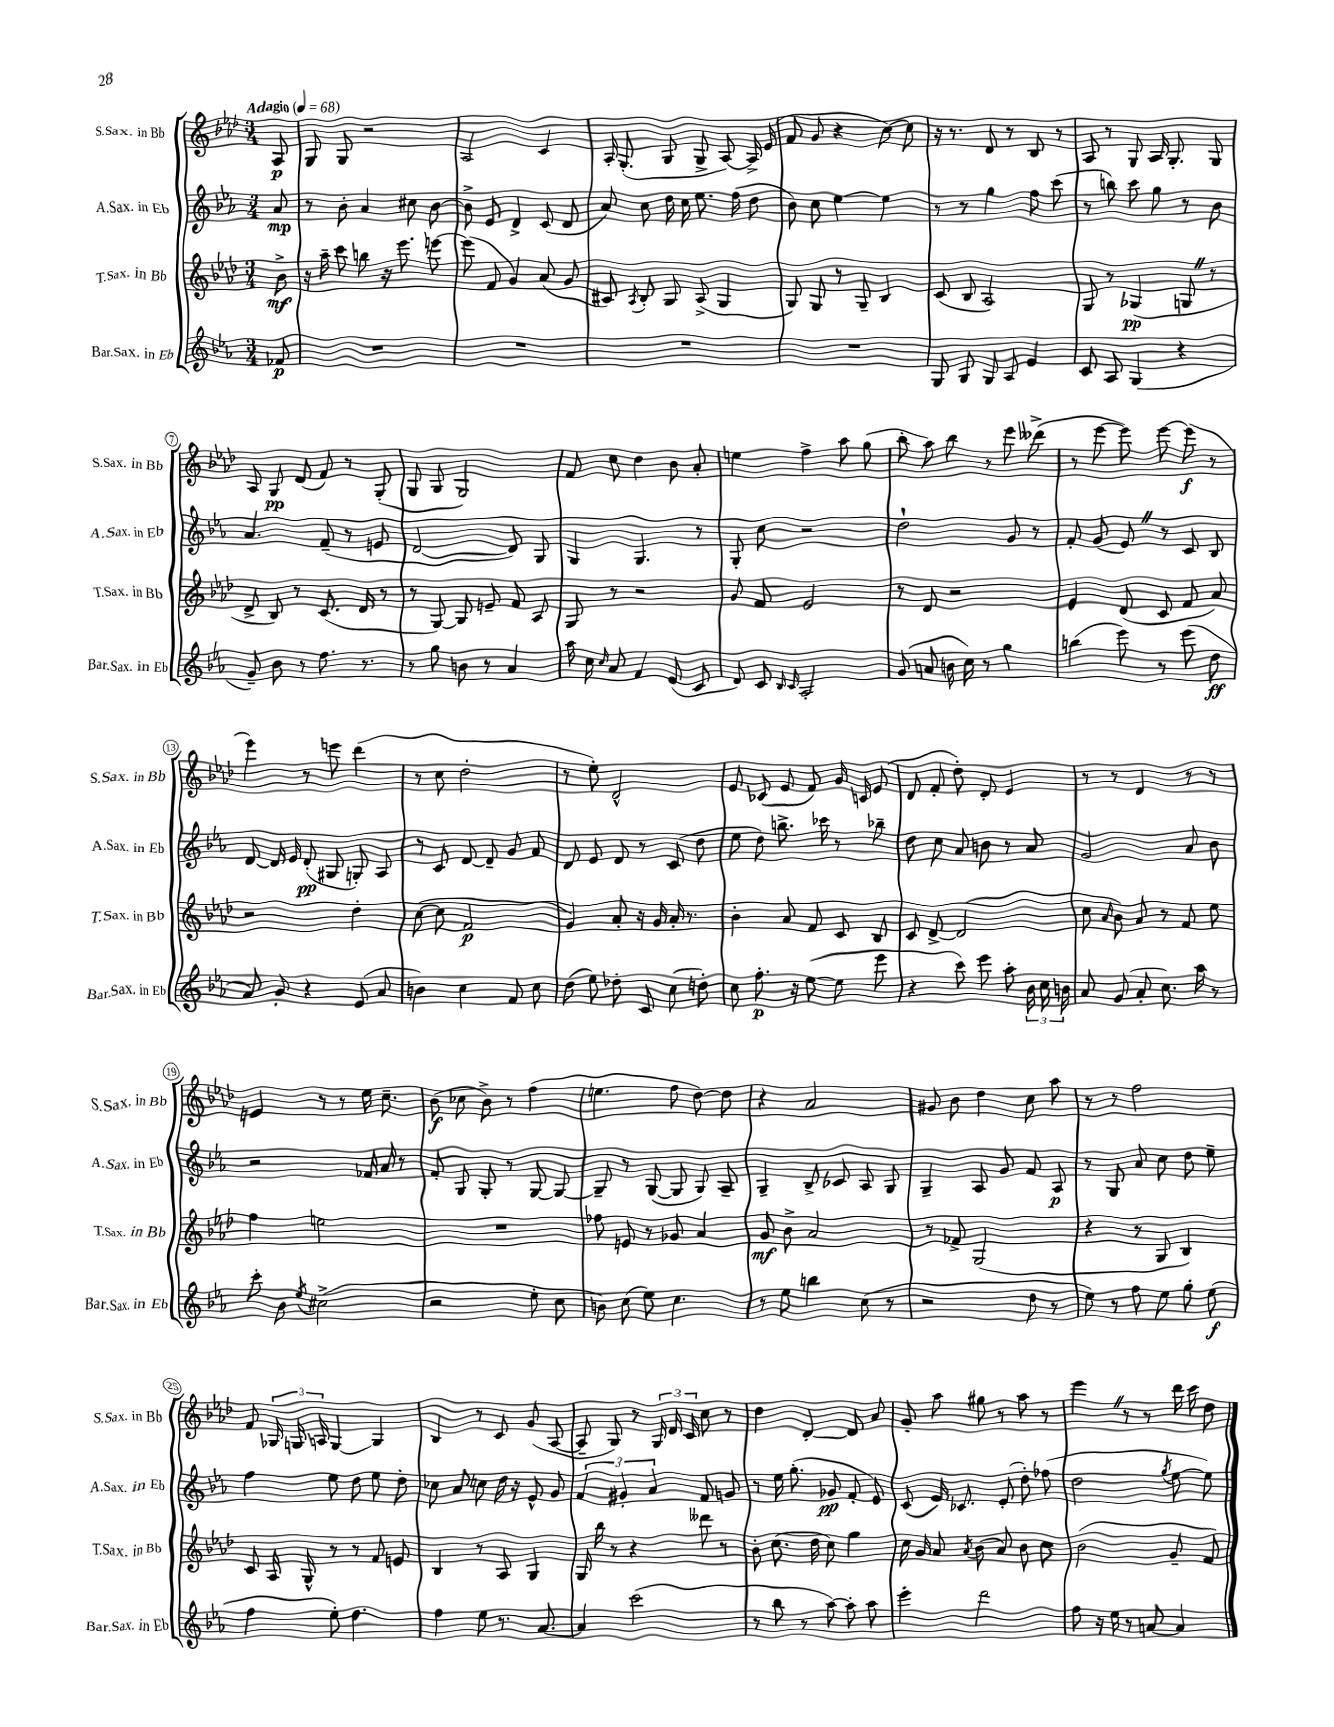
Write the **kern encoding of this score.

**kern	**kern	**kern	**kern
*staff4	*staff3	*staff2	*staff1
*clefG2	*clefG2	*clefG2	*clefG2
*k[b-e-a-]	*k[b-e-a-d-]	*k[b-e-a-]	*k[b-e-a-d-]
*M3/4	*M3/4	*M3/4	*M3/4
*MM68	*MM68	*MM68	*MM68
8f-/	8b-^\	8a-/	8A-/
=	=	=	=
2.r	16r	8r	8G/
.	16aa-~\	.	.
.	8ccc\	8b-'\	8G/
.	8bb\	4a-/	2r
.	16r	.	.
.	8.eee-\	.	.
.	.	8cc#\	.
.	[8eee\	[8b-\	.
=	=	=	=
2.r	(8eee\]	8b-^\]	2A-/
.	8f/	8e-/	.
.	4g/)	4d^/	.
.	(8a-/	(8c/	4c/
.	8g/	8d/	.
=	=	=	=
2.r	8c#/)	8a-/)	16A-'/
.	.	.	(8.G'/
.	8qA-/	.	.
.	8B-'/	8cc\	.
.	8G/	16dd\	8G/
.	.	16cc\	.
.	(8A-^/	8.ee-\	8G^/
.	4G/	.	[8A-/)
.	.	(16ff\	.
.	.	8dd\	16A-^/]
.	.	.	(16e-/
=	=	=	=
2.r	8G/)	8b-\)	8f/
.	8G/	8cc\	8g/
.	8r	[4ee-\	4r
.	8G~/	.	.
.	4B-/	4ee-\]	[8cc\)
.	.	.	8cc\]
=	=	=	=
8G/	(8c/	8r	16r
.	.	.	8.r
8G/	8B-/	8r	.
8G/	2A-/)	4gg\	8d-/
8A-/	.	.	8r
4e-/	.	8ff\	8B-/
.	.	(8ccc\	8r
=	=	=	=
8c/	8G/	8r	8A-/
8A-/	8r	8bb\)	8r
(4G/	(4G-/	8ccc\	8G/
.	.	8gg\	16A-/
.	.	.	8.G'/
4r	8G/	8r	.
.	8r	8b-\	8G/
=	=	=	=
8g~/)	8d-^/	4.a-/	8A-/
8b-\	8B-/)	.	8G/
8r	8r	.	(8d-/
8.ff\	(8.c/	(8f~/	8f/)
.	.	8r	8r
8.r	16d-/	.	.
.	8r	8e/	(8G'/
=	=	=	=
8r	8r	[2d/	8G/
8gg\	[8G/)	.	8G/
8b\	8G/]	.	2G/)
8r	8e~/	.	.
4a-/	8f/	8d/])	.
.	8A-/	8G/	.
=	=	=	=
16aa-\	8G/	4G/	8f/
16cc\	.	.	.
16qqcc/	.	.	.
8a-/	8r	.	8cc\
4f/	2r	4.G/	4dd-\
(8e-/	.	.	8b-\
8c/	.	8r	8a-'/
=	=	=	=
8d/)	8g/	8G'/	4ee\
8c/	8f/	8cc\	.
16qqB-/	.	.	.
16qqc/	.	.	.
2A-'/	2e-/	2r	4ff^\
.	.	.	8aa-\
.	.	.	(8gg\
=	=	=	=
(8g/	8r	2dd`\	8bb-'\
8a/	8d-/	.	8aa-\)
16b\	2r	.	8bb-\
16cc\)	.	.	.
8r	.	.	8r
4gg\	.	8g/	8eee-\
.	.	8r	(8ddd--^\
=	=	=	=
(4bb\	4e-/	8f'/	8r
.	.	(8g/	[8eee-\
8eee-\)	(8d-/	8e-/)	8eee-\])
8r	8c/	8r	[8eee-\
(8eee-\	8f/	8c/	(8eee-\]
8dd\	8a-/)	8B-/	8r
=	=	=	=
8a-/)	2r	[8d/	4eee-\)
8g'/	.	16d/]	.
.	.	16e-/	.
4r	.	(8d'/	8r
.	.	8G#/	8eee\
(8e-/	4dd-'\	8G'/)	(4ddd-\
8a-/	.	8A-/	.
=	=	=	=
4b\)	([8cc\	8r	8r
.	8cc\]	8c/	8cc\
4cc\	2f/	[8d/	2dd-'\
.	.	8d~/]	.
8f/	.	8g/	.
8cc\	.	8f/	.
=	=	=	=
(8dd\	4g/)	8d/	8r
8ee-\)	.	8e-/	8ee-'\)
8dd-'\	8a-'/	8d/	2d-^^/
8c/	16r	8r	.
.	16g/	.	.
(8cc\	16a-'/	(8c/	.
.	8.r	.	.
8dd'\)	.	8dd\	.
=	=	=	=
8cc\	4b-'\	8ee-\	8e-/
8.ff'\	.	8dd\)	(8c-/
.	8a-/	8.bb^\	8e-/
16r	.	.	.
([8ee-\	8f/	.	8f/)
.	.	16ccc-\	.
8ee-\]	8c/	8r	16g/
.	.	.	16c/
8eee-\	8B-/	8bb-~\	(8e-/
=	=	=	=
4r	8c/	8dd\	8d-/
.	[8d-^/	8cc\	8f'/
8ccc\)	(2d-/]	8a-/	8dd-'\)
8eee-\	.	8b\	8d-'/
8aa-'\	.	8r	4e-/
24b-\	.	8a-/	.
24cc\	.	.	.
24b\	.	.	.
=	=	=	=
8a-/	8cc\	2g/	8r
.	16qqa-/	.	.
(8g/	8b-\)	.	8r
8a-'/	8a-/	.	4d-/
8.cc\)	8r	.	.
.	8f/	8a-/	8r
16aa-\	.	.	.
8r	8ee-\	8b-\	8r
=	=	=	=
8ccc'\	4ff\	2r	4e/
8b-\	.	.	.
8qee-/	.	.	.
(2cc#^\	2ee\	.	8r
.	.	.	8r
.	.	16f-/	16ee-\
.	.	16a-/	8.cc~\
.	.	8r	.
=	=	=	=
2r	2.r	8f'/	(8b-\
.	.	8G/	8cc-\
.	.	8G'/	8b-^\)
.	.	8r	8r
8ee-'\	.	[8G/	(4ff\
8cc\	.	8G/_	.
=	=	=	=
8b\)	8ff-\	8G~/]	4.ee\
(8cc\	8e/	8r	.
8ee-\)	8r	([8G/	.
4.cc\	8g-/	8G/]	8ff\
.	4a-/	8G/)	[8dd-\)
.	.	8A-~/	8dd-\]
=	=	=	=
8r	8g/	4G~/	4r
8ee-\	8b-^\	.	.
4bb\	2a-/	8B-^/	2a-/
.	.	8c-/	.
(8cc\	.	8A-/	.
8r	.	8G/	.
=	=	=	=
2r	8r	4G~/	8g#/
.	8f-^/	.	8b-\
.	(2G/	8A-/	4dd-\
.	.	8g/	.
8dd\	.	8f/	8cc\
8r	.	8A-/	8aa-\
=	=	=	=
8ee-\)	4r	8r	8r
8r	.	8G/	8r
8ff\	8r	8a-/	2ff\
8ee-\	8G/	8cc\	.
8gg'\	4B-/)	8dd\	.
(8ee-\	.	8ee-~\	.
=	=	=	=
4ff\	8c/	4ff\	8f/
.	16A-/	.	24G-/
.	.	.	24G/
.	16G^^/	.	.
.	.	.	24A/
8ee-'\)	8r	8ee-\	[4G/
4.dd\	8r	8dd\	.
.	8f/	8ee-\	4G/]
.	8e/	8dd'\	.
=	=	=	=
4ff\	4B-/	8cc-\	4B-/
.	.	8a-/	.
8ee-\	8r	8cc\	8r
8.r	8A-/	16dd\	8c/
.	.	16r	.
.	4G/	8e-^^/	(8g/
[8.a-/	.	.	.
.	.	8g/	[8A-/
=	=	=	=
4a-/]	16G/	6f/	8A-~/]
.	16bb-\	.	.
.	8r	.	8G/)
.	.	6g#'/	.
(2ccc\	4r	.	8r
.	.	6a-/	.
.	.	.	24G/
.	.	.	24d-/
.	.	.	24c/
.	8ddd--\	8f/	8cc\
.	8r	8g/	8r
=	=	=	=
8r	8b-'\	8r	4dd-\
8bb-\	(8.cc\	16ee-\	.
.	.	(8.gg'\	.
8r	.	.	[4d-'/
.	16dd-\	.	.
[8aa-\)	8cc\)	8g-/	.
8aa-'\]	4gg\	8f'/	8d-/]
8aa-\	.	8e-/)	8a-/
=	=	=	=
4eee-'\	16cc\	(8c/	8g'/
.	16g/	.	.
.	8a-/	16e-/)	8aa-\
.	.	8.c-/	.
.	8qa-/	.	.
2ddd\	(8b-\	.	8gg#\
.	8a-/)	(8e-'/	8r
.	8b-\	8dd'\)	8aa-\
.	8cc\	(8ff-\	8r
=	=	=	=
8ff\	(2b-\	2dd\	4eee-\
16r	.	.	.
16ee-\	.	.	.
8r	.	.	8r
[8a/	.	.	8r
.	.	8qgg/	.
4a/]	8g~/	[8ee-\	16ddd-\
.	.	.	16ccc\
.	8f/)	8ee-\])	8dd-\
==	==	==	==
*-	*-	*-	*-
